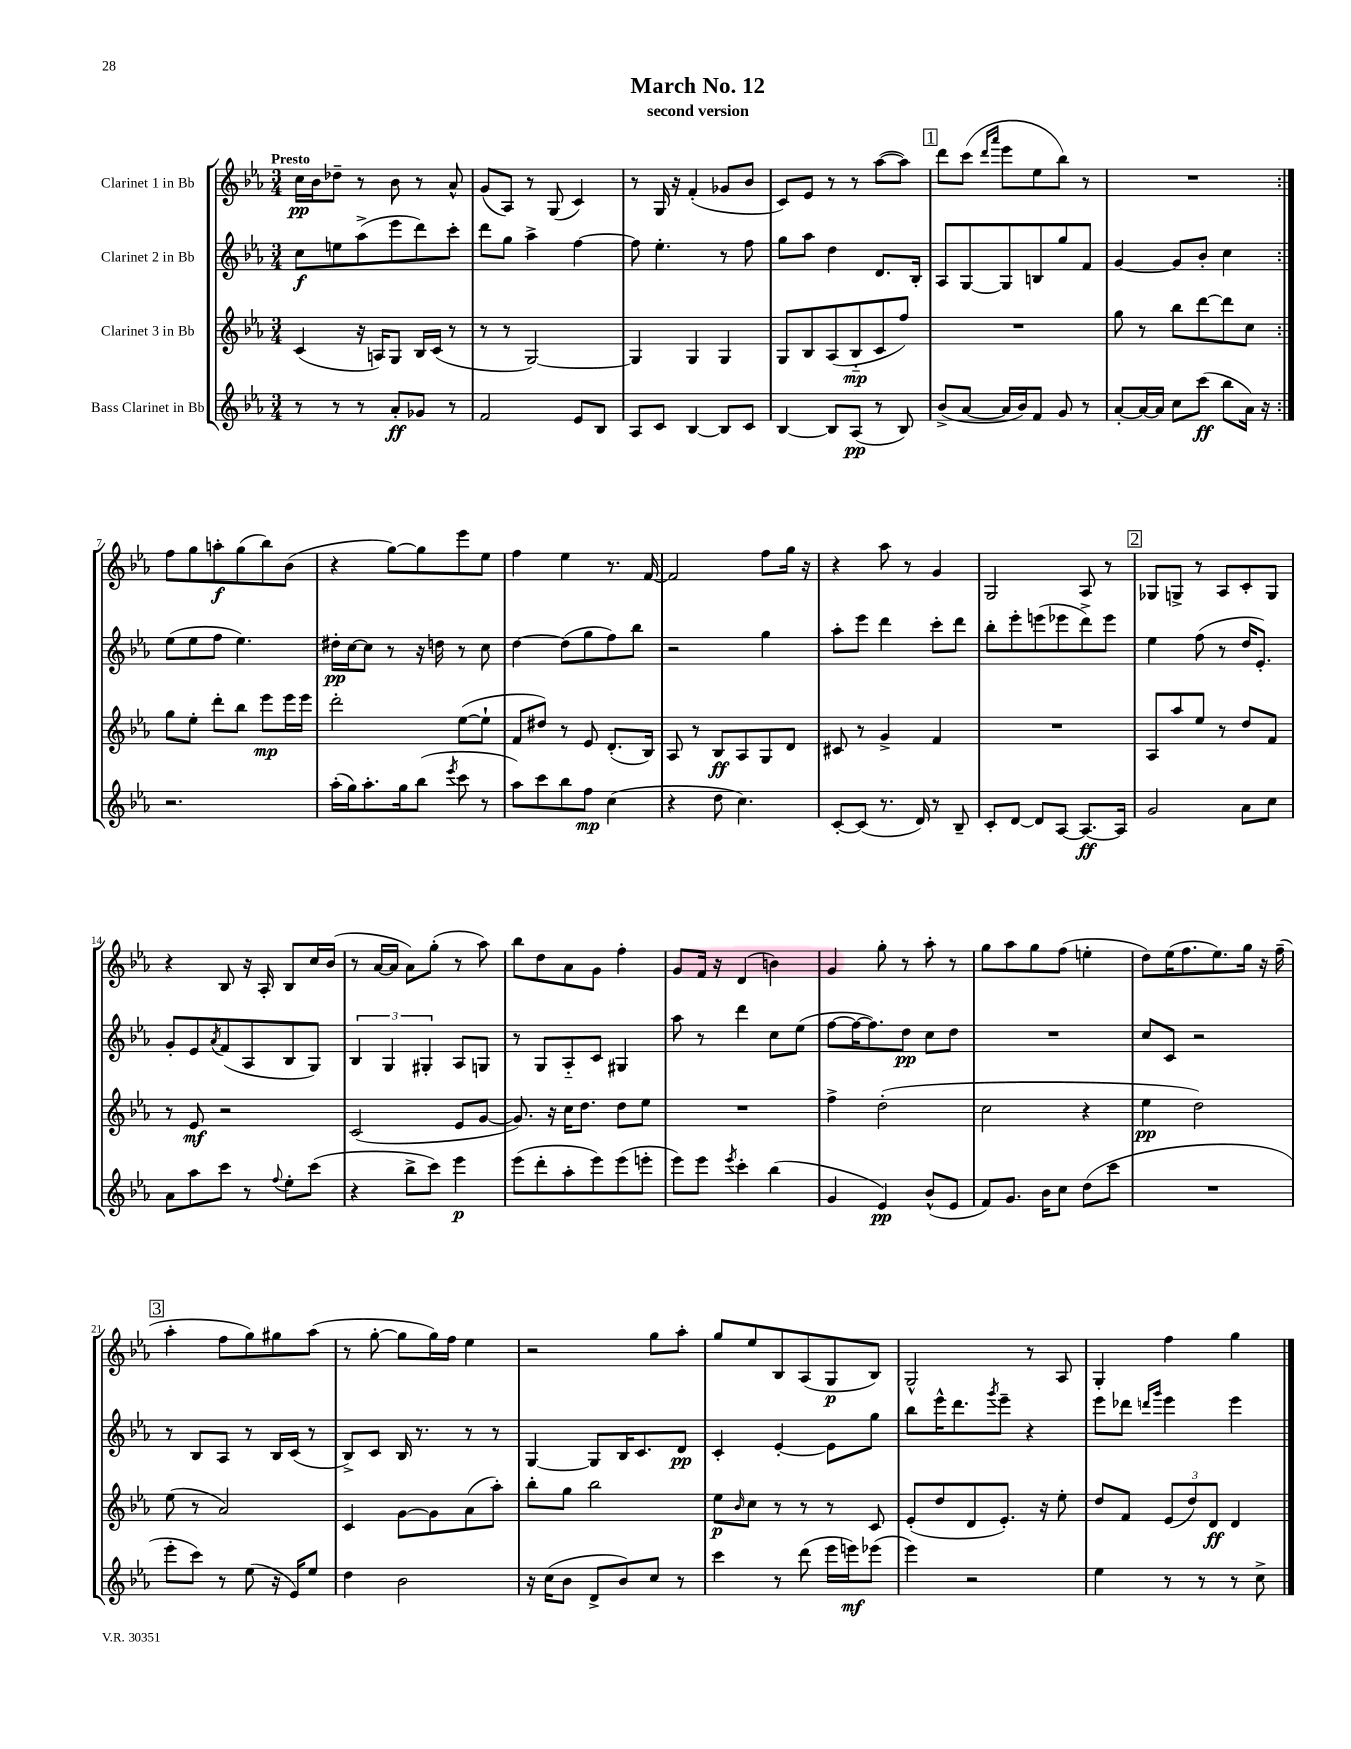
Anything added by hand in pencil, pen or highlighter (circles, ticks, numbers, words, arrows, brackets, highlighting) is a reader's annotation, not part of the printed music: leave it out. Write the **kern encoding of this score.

**kern	**dynam	**kern	**dynam	**kern	**dynam	**kern	**dynam
*part4	*part4	*part3	*part3	*part2	*part2	*part1	*part1
*staff4	*staff4	*staff3	*staff3	*staff2	*staff2	*staff1	*staff1
*I"Bass Clarinet in Bb	*	*I"Clarinet 3 in Bb	*	*I"Clarinet 2 in Bb	*	*I"Clarinet 1 in Bb	*
*clefG2	*	*clefG2	*	*clefG2	*	*clefG2	*
*k[b-e-a-]	*	*k[b-e-a-]	*	*k[b-e-a-]	*	*k[b-e-a-]	*
*M3/4	*	*M3/4	*	*M3/4	*	*M3/4	*
=1	=1	=1	=1	=1	=1	=1	=1
!	!	!	!	!	!	!LO:TX:a:B:t=Presto	!
8r	.	(4c/	.	8cc\L	f	16cc\LL	pp
.	.	.	.	.	.	16b-\J	.
8r	.	.	.	8een\	.	8dd-X~\J	.
8r	.	16r	.	(8aa-^\	.	8r	.
.	.	16An/KL)	.	.	.	.	.
8a-'/L	ff	8G/J	.	8eee-\	.	8b-\	.
8g-X/J	.	16B-/LL	.	8ddd\)	.	8r	.
.	.	(16c/JJ	.	.	.	.	.
8r	.	8r	.	8ccc'\J	.	8a-^^/	.
=2	=2	=2	=2	=2	=2	=2	=2
2f/	.	8r	.	8ddd\L	.	(8g/L	.
.	.	8r	.	8gg\J	.	8A-/J)	.
.	.	[2G/)	.	4aa-^\	.	8r	.
.	.	.	.	.	.	(8G/	.
8e-/L	.	.	.	[4ff\	.	4c/)	.
8B-/J	.	.	.	.	.	.	.
=3	=3	=3	=3	=3	=3	=3	=3
8A-/L	.	4G/]	.	8ff\]	.	8r	.
8c/J	.	.	.	4.ee-'\	.	16G/	.
.	.	.	.	.	.	16r	.
[4B-/	.	4G/	.	.	.	(4f'/	.
8B-/L]	.	4G/	.	8r	.	8g-X/L	.
8c/J	.	.	.	8ff\	.	8b-/J	.
=4	=4	=4	=4	=4	=4	=4	=4
[4B-/	.	8G/L	.	8gg\L	.	8c/L)	.
.	.	8B-/	.	8aa-\J	.	8e-/J	.
8B-/L]	.	(8A-/	.	4dd\	.	8r	.
(8A-/J	pp	8B-/	mp	.	.	8r	.
8r	.	8c/	.	8.d/L	.	([8aa-\L	.
8B-/)	.	8ff/J)	.	.	.	8aa-\J])	.
.	.	.	.	16B-'/Jk	.	.	.
!!LO:REH:place=s1:t=1
=5	=5	=5	=5	=5	=5	=5	=5
(8b-^/L	.	2.r	.	8A-/L	.	8ddd\L	.
[8a-/J	.	.	.	[8G/	.	(8ccc\J	.
.	.	.	.	.	.	16qqddd/LL	.
.	.	.	.	.	.	16qqaaa-/JJ	.
16a-/LL]	.	.	.	8G/]	.	8eee-\L	.
16b-/J)	.	.	.	.	.	.	.
8f/J	.	.	.	8Bn/	.	8ee-\	.
8g/	.	.	.	8gg/	.	8bb-\J)	.
8r	.	.	.	8f/J	.	8r	.
=6	=6	=6	=6	=6	=6	=6	=6
[8a-'/L	.	8gg\	.	[4g/	.	2.r	.
16a-/L_	.	8r	.	.	.	.	.
16a-/JJ]	.	.	.	.	.	.	.
8cc\L	.	8bb-\L	.	8g/L]	.	.	.
(8ccc\J	ff	[8ddd\	.	8b-'/J	.	.	.
8bb-\L	.	8ddd\]	.	4cc\	.	.	.
16a-\Jk)	.	8cc\J	.	.	.	.	.
16r	.	.	.	.	.	.	.
!!LO:LB:g=z
=7:|!	=7:|!	=7:|!	=7:|!	=7:|!	=7:|!	=7:|!	=7:|!
2.r	.	8gg\L	.	(8ee-\L	.	8ff\L	.
.	.	8ee-'\J	.	8ee-\	.	8gg\	.
.	.	8ddd'\L	.	8ff\J	.	8aan'\	f
.	.	8bb-\J	.	4.ee-\)	.	(8gg\	.
.	.	8eee-\L	mp	.	.	8bb-\)	.
.	.	16eee-\L	.	.	.	(8b-\J	.
.	.	16eee-\JJ	.	.	.	.	.
=8	=8	=8	=8	=8	=8	=8	=8
(16aa-'\LL	.	2ddd'\	.	16dd#X'\LL	pp	4r	.
16gg\J)	.	.	.	[16cc\J	.	.	.
8.aa-'\	.	.	.	8cc\J]	.	.	.
.	.	.	.	8r	.	[8gg\L)	.
16gg\k	.	.	.	.	.	.	.
(8bb-\J	.	.	.	16r	.	8gg\]	.
.	.	.	.	16ddn\	.	.	.
8qeee-/	.	.	.	.	.	.	.
8ccc\	.	([8ee-\L	.	8r	.	8eee-\	.
8r	.	8ee-`\J]	.	8cc\	.	8ee-\J	.
=9	=9	=9	=9	=9	=9	=9	=9
8aa-\L)	.	8f/L	.	[4dd\	.	4ff\	.
8ccc\	.	8dd#X/J)	.	.	.	.	.
8bb-\	.	8r	.	(8dd\L]	.	4ee-\	.
8ff\J	mp	8e-/	.	8gg\	.	.	.
(4cc\	.	(8.d'/L	.	8ff\)	.	8.r	.
.	.	.	.	8bb-\J	.	.	.
.	.	16B-/Jk)	.	.	.	[16f/	.
=10	=10	=10	=10	=10	=10	=10	=10
4r	.	8A-/	.	2r	.	2f/]	.
.	.	8r	.	.	.	.	.
8dd\	.	8B-/L	ff	.	.	.	.
4.cc\)	.	8A-/	.	.	.	.	.
.	.	8G/	.	4gg\	.	8ff\L	.
.	.	8d/J	.	.	.	16gg\Jk	.
.	.	.	.	.	.	16r	.
=11	=11	=11	=11	=11	=11	=11	=11
[8c'/L	.	8c#X/	.	8aa-'\L	.	4r	.
(8c/J]	.	8r	.	8eee-\J	.	.	.
8.r	.	4g^/	.	4ddd\	.	8aa-\	.
.	.	.	.	.	.	8r	.
16d/)	.	.	.	.	.	.	.
8r	.	4f/	.	8ccc'\L	.	4g/	.
8B-~/	.	.	.	8ddd\J	.	.	.
=12	=12	=12	=12	=12	=12	=12	=12
8c'/L	.	2.r	.	8bb-'\L	.	2G/	.
[8d/J	.	.	.	8eee-'\	.	.	.
8d/L]	.	.	.	(8eeen\	.	.	.
[8A-/J	.	.	.	8eee-X\	.	.	.
8.A-/L_	ff	.	.	8ddd^\)	.	8A-/	.
.	.	.	.	8eee-\J	.	8r	.
16A-/Jk]	.	.	.	.	.	.	.
!!LO:REH:place=s1:t=2
=13	=13	=13	=13	=13	=13	=13	=13
2g/	.	8A-/L	.	4ee-\	.	8G-X/L	.
.	.	8aa-/	.	.	.	8Gn^/J	.
.	.	8ee-/J	.	(8ff\	.	8r	.
.	.	8r	.	8r	.	8A-/L	.
8a-\L	.	8dd/L	.	16dd/KL	.	8c'/	.
.	.	.	.	8.e-'/J)	.	.	.
8cc\J	.	8f/J	.	.	.	8G/J	.
!!LO:LB:g=z
=14	=14	=14	=14	=14	=14	=14	=14
8a-\L	.	8r	.	8g'/L	.	4r	.
8aa-\	.	8e-/	mf	8e-/	.	.	.
.	.	.	.	8qa-/	.	.	.
8ccc\J	.	2r	.	(8f/	.	8B-/	.
8r	.	.	.	8A-/	.	16r	.
.	.	.	.	.	.	16A-'/	.
8qqff/	.	.	.	.	.	.	.
8ee-'\L	.	.	.	8B-/	.	8B-/L	.
(8ccc\J	.	.	.	8G/J)	.	16cc/L	.
.	.	.	.	.	.	(16b-/JJ	.
=15	=15	=15	=15	=15	=15	=15	=15
4r	.	(2c/	.	6B-/	.	8r	.
.	.	.	.	.	.	[16a-/LL	.
.	.	.	.	6G/	.	.	.
.	.	.	.	.	.	16a-/JJ]	.
8bb-^\L	.	.	.	.	.	8a-\L)	.
.	.	.	.	6G#X'/	.	.	.
8ccc\J)	.	.	.	.	.	(8gg'\J	.
4eee-\	p	8e-/L	.	8A-/L	.	8r	.
.	.	[8g/J	.	8Gn/J	.	8aa-\)	.
=16	=16	=16	=16	=16	=16	=16	=16
(8eee-\L	.	8.g/])	.	8r	.	8bb-\L	.
8ddd'\	.	.	.	8G/L	.	8dd\	.
.	.	16r	.	.	.	.	.
8aa-'\	.	16cc\KL	.	8A-/	.	8a-\	.
.	.	8.dd\J	.	.	.	.	.
8eee-\)	.	.	.	8c/J	.	8g\J	.
(8eee-\	.	8dd\L	.	4G#X/	.	4ff'\	.
8eeen'\J	.	8ee-\J	.	.	.	.	.
=17	=17	=17	=17	=17	=17	=17	=17
8eee-\L)	.	2.r	.	8aa-\	.	8g/L	.
8eee-\J	.	.	.	8r	.	16f/Jk	.
.	.	.	.	.	.	16r	.
8qeee-/	.	.	.	.	.	.	.
4ccc'\	.	.	.	4ddd\	.	(4d/	.
(4bb-\	.	.	.	8cc\L	.	4bn\)	.
.	.	.	.	(8ee-\J	.	.	.
=18	=18	=18	=18	=18	=18	=18	=18
4g/	.	4ff^\	.	[8ff\L	.	4g/	.
.	.	.	.	16ff\K_	.	.	.
.	.	.	.	8.ff\])	.	.	.
4e-/)	pp	(2dd'\	.	.	.	8gg'\	.
.	.	.	.	8dd\J	pp	8r	.
(8b-^^/L	.	.	.	8cc\L	.	8aa-'\	.
8e-/J	.	.	.	8dd\J	.	8r	.
=19	=19	=19	=19	=19	=19	=19	=19
8f/L)	.	2cc\	.	2.r	.	8gg\L	.
8.g/J	.	.	.	.	.	8aa-\	.
.	.	.	.	.	.	8gg\	.
16b-\KL	.	.	.	.	.	.	.
8cc\J	.	.	.	.	.	(8ff\J	.
(8dd\L	.	4r	.	.	.	4een'\	.
8ccc\J	.	.	.	.	.	.	.
=20	=20	=20	=20	=20	=20	=20	=20
2.r	.	4ee-\	pp	8cc/L	.	8dd\L)	.
.	.	.	.	8c/J	.	(16ee-\K	.
.	.	.	.	.	.	8.ff\	.
.	.	2dd\)	.	2r	.	.	.
.	.	.	.	.	.	8.ee-\)	.
.	.	.	.	.	.	16gg\Jk	.
.	.	.	.	.	.	16r	.
.	.	.	.	.	.	(16ff~\	.
!!LO:LB:g=z
!!LO:REH:place=s1:t=3
=21	=21	=21	=21	=21	=21	=21	=21
8eee-'\L	.	(8ee-\	.	8r	.	4aa-'\	.
8ccc\J)	.	8r	.	8B-/L	.	.	.
8r	.	2a-/)	.	8A-/J	.	8ff\L	.
(8ee-\	.	.	.	8r	.	8gg\)	.
16r	.	.	.	16B-/LL	.	8gg#X\	.
16e-/KL)	.	.	.	(16c/JJ	.	.	.
8ee-/J	.	.	.	8r	.	(8aa-\J	.
=22	=22	=22	=22	=22	=22	=22	=22
4dd\	.	4c/	.	8B-^/L)	.	8r	.
.	.	.	.	8c/J	.	[8gg'\	.
2b-\	.	[8g\L	.	16B-/	.	8gg\L]	.
.	.	.	.	8.r	.	.	.
.	.	8g\]	.	.	.	16gg\L)	.
.	.	.	.	.	.	16ff\JJ	.
.	.	(8a-\	.	8r	.	4ee-\	.
.	.	8aa-'\J)	.	8r	.	.	.
=23	=23	=23	=23	=23	=23	=23	=23
16r	.	8bb-'\L	.	[4G/	.	2r	.
(16cc\KL	.	.	.	.	.	.	.
8b-\J	.	8gg\J	.	.	.	.	.
8d^/L	.	2bb-\	.	8G/L]	.	.	.
8b-/)	.	.	.	16B-/K	.	.	.
.	.	.	.	8.c/	.	.	.
8cc/J	.	.	.	.	.	8gg\L	.
8r	.	.	.	8d/J	pp	8aa-'\J	.
=24	=24	=24	=24	=24	=24	=24	=24
4ccc\	.	8ee-\L	p	4c'/	.	8gg/L	.
.	.	16qqb-/	.	.	.	.	.
.	.	8cc\J	.	.	.	8ee-/	.
8r	.	8r	.	[4e-'/	.	8B-/	.
(8ddd\	.	8r	.	.	.	(8A-/	.
16eee-\LL	.	8r	.	8e-\L]	.	8G/	p
16eeen\J)	mf	.	.	.	.	.	.
(8eee-X\J	.	8c/	.	8gg\J	.	8B-/J)	.
=25	=25	=25	=25	=25	=25	=25	=25
4eee-\)	.	(8e-'/L	.	8bb-\L	.	2G^^/	.
.	.	8dd/	.	16eee-^^\K	.	.	.
.	.	.	.	8.ddd\	.	.	.
2r	.	8d/	.	.	.	.	.
.	.	.	.	8qggg/	.	.	.
.	.	8.e-'/J)	.	8eee-~\J	.	.	.
.	.	.	.	4r	.	8r	.
.	.	16r	.	.	.	.	.
.	.	8ee-'\	.	.	.	8A-/	.
=26	=26	=26	=26	=26	=26	=26	=26
4ee-\	.	8dd/L	.	8eee-\L	.	4G'/	.
.	.	8f/J	.	8ddd-X\J	.	.	.
.	.	.	.	16qqdddn/LL	.	.	.
.	.	.	.	16qqggg/JJ	.	.	.
8r	.	(12e-/L	.	4eee-\	.	4ff\	.
.	.	12dd/)	.	.	.	.	.
8r	.	.	.	.	.	.	.
.	.	12d/J	ff	.	.	.	.
8r	.	4d/	.	4eee-\	.	4gg\	.
8cc^\	.	.	.	.	.	.	.
==	==	==	==	==	==	==	==
*-	*-	*-	*-	*-	*-	*-	*-
